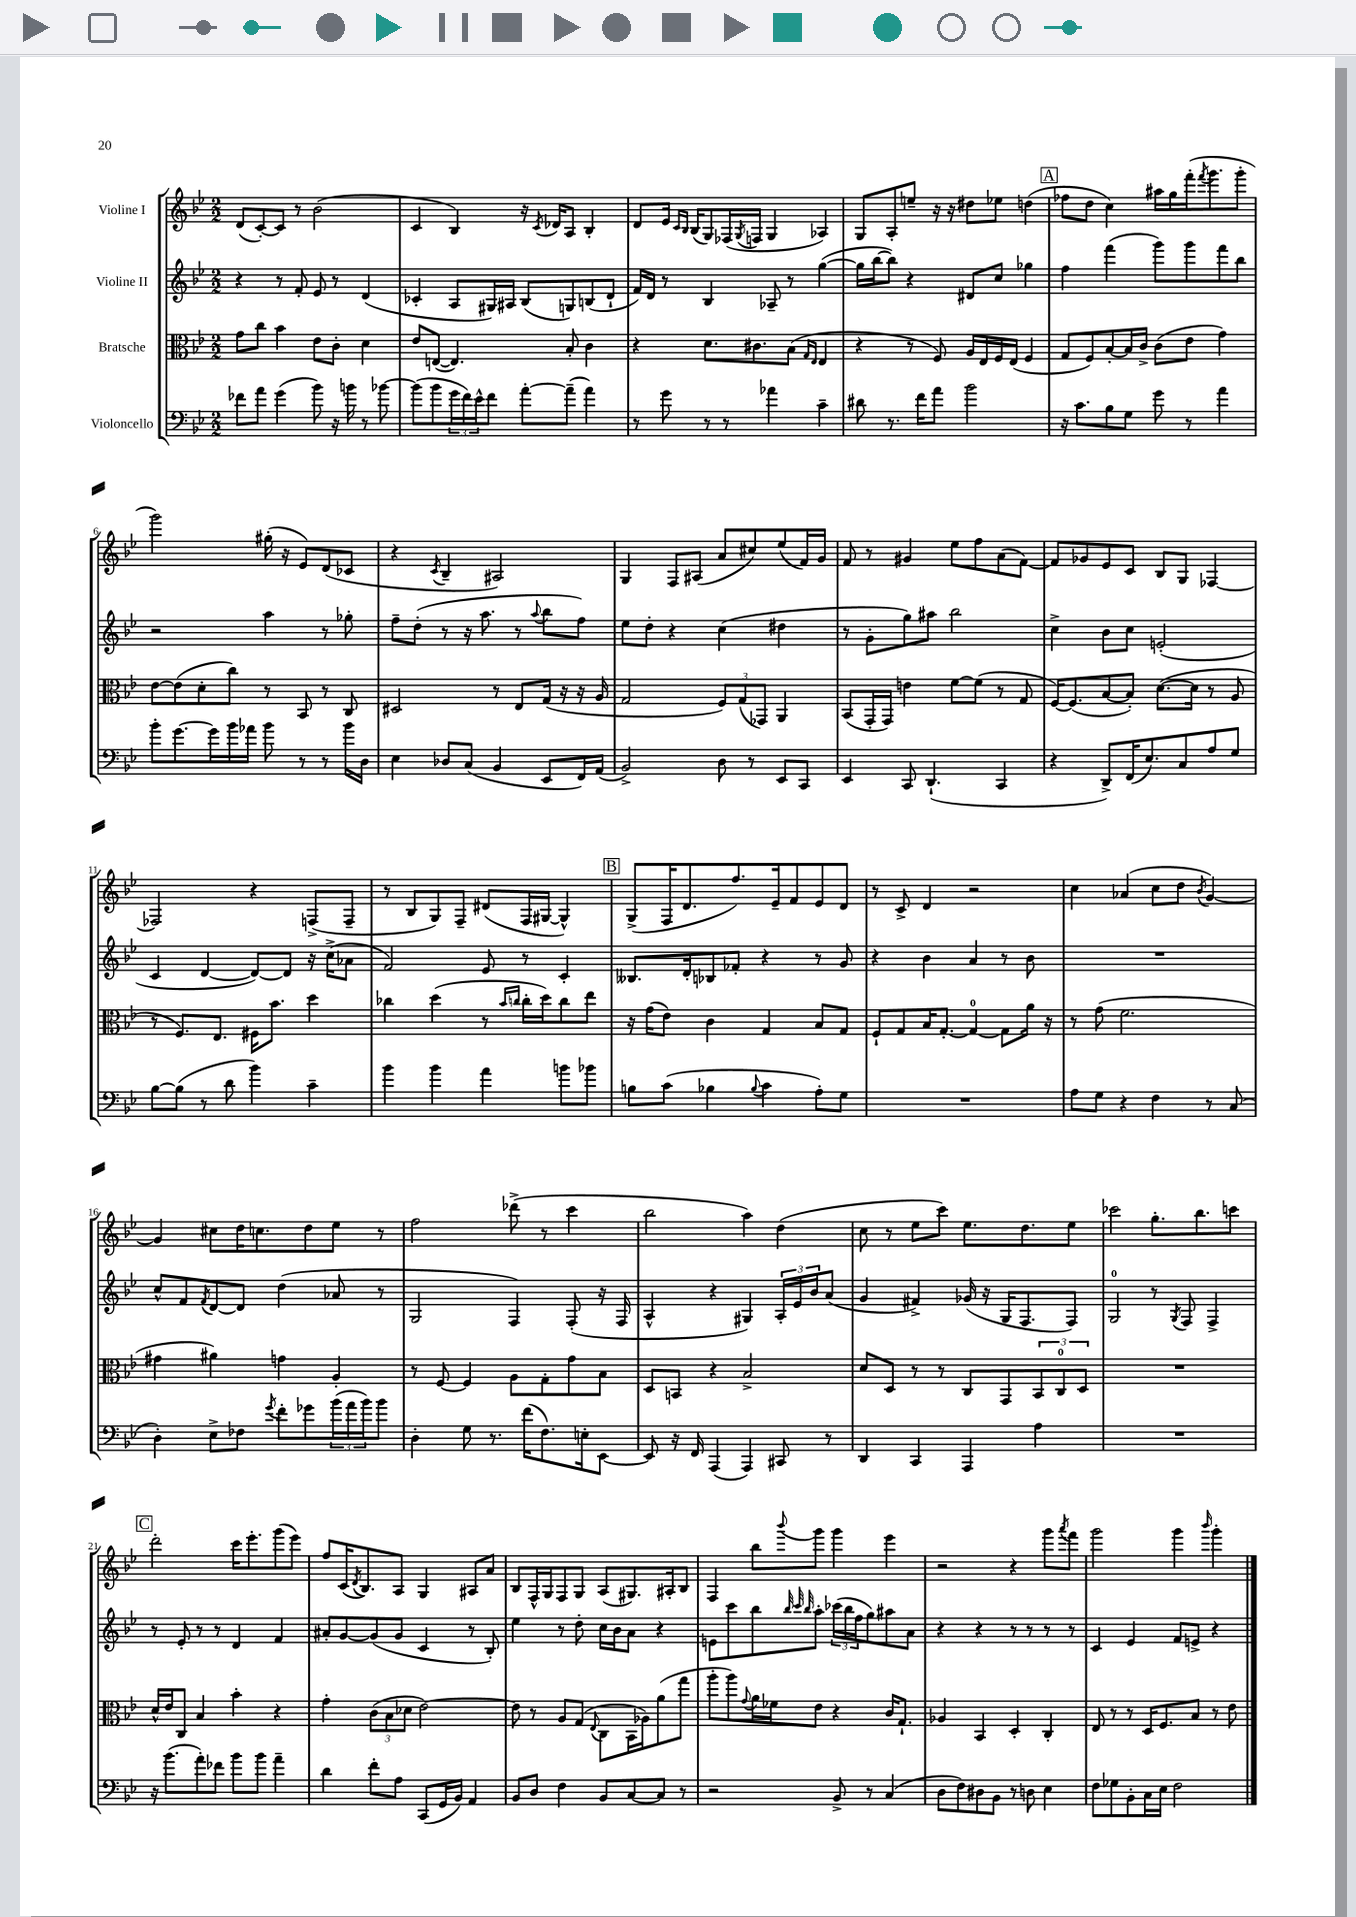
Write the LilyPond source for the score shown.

<<
\new StaffGroup <<
\new Staff = "s0" \with { instrumentName = "Violine I" } {
    \clef treble \key bes \major \numericTimeSignature \time 2/2
    d'8( c'8~-.) c'8 r8 bes'2( |
    c'4 bes4) r16 \acciaccatura { c'8 } des'16 a8 bes4-. |
    d'8 ees'16 \grace { c'16 bes16 } bes16( g8) fes16( \acciaccatura { g8 } f16 g4 aes4) |
    g8 a8-. e''8-- r16 r16 dis''8 ees''8 d''4( |
    \mark \markup { \box "A" } fes''8 d''8 c''4) ais''16 g''16 f'''16-.( \acciaccatura { f'''8 } g'''8. g'''8-. |
    g'''2) gis''16-.( r16 ees'8) d'8( ces'8 |
    r4 \acciaccatura { c'8 } bes4-- ais2) |
    g4 f8 ais8( a'8 cis''8) ees''8( f'16) g'16 |
    f'8 r8 gis'4 ees''8 f''8 a'8( f'8~) |
    f'8 ges'8 ees'8 c'8 bes8 g8 fes4~ |
    fes2 r4 f8->( f8-- |
    r8 bes8 g8) f8-- dis'8( f16 gis16~ gis4-^) |
    \mark \markup { \box "B" } g8->( f16 d'8. f''8.) ees'16-- f'8 ees'8 d'8 |
    r8 c'8-> d'4 r2 |
    c''4 aes'4( c''8 d''8 \acciaccatura { bes'8 } g'4~) |
    g'4 cis''8 d''16 c''8. d''8 ees''8 r8 |
    f''2 des'''8->( r8 c'''4 |
    bes''2 a''4) d''4( |
    c''8 r8 ees''8 c'''8) ees''8. d''8. ees''8 |
    ces'''2 g''8.-. bes''8. c'''8 |
    \mark \markup { \box "C" } d'''2-. c'''16 ees'''8.-. g'''8( ees'''8) |
    f''8 c'16( \acciaccatura { d'8 } bes8.) a8 g4 ais8 a'8 |
    bes8 f16-^ g16 f8 g8 a8( gis8.) ais16-. bes8 |
    f4 bes''8 \appoggiatura { bes'''8 } g'''8 g'''4 ees'''4 |
    r2 r4 g'''8 \acciaccatura { a'''8 } f'''8 |
    g'''2 g'''4 \grace { bes'''16 } g'''4-. \bar "|." |
}
\new Staff = "s1" \with { instrumentName = "Violine II" } {
    \clef treble \key bes \major \numericTimeSignature \time 2/2
    r4 r8 f'8-. ees'8 r8 d'4( |
    ces'4-. a8 gis16) ais16 bes8( g8) b8( d'8-! |
    f'16) d'16 r8 bes4 aes8-- r8 g''4~( |
    g''16 bes''16~ bes''8) r4 dis'8 c''8 ges''4 |
    \mark \markup { \box "A" } f''4 f'''4( g'''8) g'''8 f'''8 bes''8 |
    r2 a''4 r8 ges''8-. |
    f''8-- d''8-.( r8 r16 a''8. r8 \appoggiatura { a''8 } bes''8 f''8) |
    ees''8 d''8-. r4 c''4( dis''4 |
    r8 g'8-. g''8) ais''8 bes''2 |
    c''4-> bes'8 c''8 e'2-.( |
    c'4 d'4~ d'8~) d'8 r16 c''16->( aes'8 |
    f'2) ees'8 r8 c'4-. |
    \mark \markup { \box "B" } beses8. d'16-. bes8 fes'8-. r4 r8 g'8 |
    r4 bes'4 a'4 r8 bes'8 |
    R1 |
    c''8-^ f'8 \acciaccatura { f'8 } d'8~ d'8 d''4( aes'8 r8 |
    g2 f4) f8-.( r16 f16 |
    a4-^ r4 gis4) \tuplet 3/2 { a16-. ees'16 bes'16 } a'8( |
    g'4 fis'4->) ges'16( r16 g16 f8. f8) |
    g2-0 r8 \acciaccatura { g8 } f8 f4-> |
    \mark \markup { \box "C" } r8 ees'8-. r8 r8 d'4 f'4 |
    ais'8-. g'8~ g'8( g'8 c'4 r8 bes8-.) |
    ees''4 r8 d''8-. c''16 bes'16 a'8 r4 |
    e'8 c'''8 bes''8 \grace { bes''32 c'''32 bes''32 } a''8-. \tuplet 3/2 { ces'''16( bes''16 f''16 } g''8) ais''8 a'8 |
    r4 r4 r8 r8 r8 r8 |
    c'4 ees'4 f'8 e'8-> r4 \bar "|." |
}
\new Staff = "s2" \with { instrumentName = "Bratsche" } {
    \clef alto \key bes \major \numericTimeSignature \time 2/2
    g'8 c''8 bes'4 ees'8 c'8-. d'4 |
    ees'8 e8~( e4.) bes8-. c'4 |
    r4 d'8. cis'8. bes8( \grace { g16 ees16 } ees4 |
    r4 r8 f8) a16 ees16 f16 ees16( f4 |
    \mark \markup { \box "A" } g8 f8) bes8~-. bes16 c'16-> c'8( ees'8 g'4) |
    ees'8~ ees'8( d'8-. c''8) r8 bes,8 r8 c8 |
    dis2 r8 ees8 g16( r16 r16 a16 |
    g2 \tuplet 3/2 { f8) g8( ges,8) } a,4 |
    bes,8( g,16-. g,16) e'4 f'8~ f'8( r8 g8 |
    f16~) f8.( bes8~ bes8-.) d'8.~( d'16 r8 a8 |
    r8 f8.) ees8. fis16 bes'8. d''4 |
    ces''4 d''4( r8 \grace { bes'16 c''16 } c''16-. d''16) c''8 ees''8 |
    \mark \markup { \box "B" } r16 g'16( ees'8) c'4 g4 bes8 g8 |
    f8-! g8 bes16 g8.~-. g4-0~ g8 a'16 r16 |
    r8 g'8( f'2. |
    gis'4 ais'4) g'4 a4-. |
    r8 f8~ f4 a8 g8-. g'8 bes8 |
    d8 b,8 r4 bes2-> |
    d'8 d8 r8 r8 c8 g,8 \tuplet 3/2 { bes,8 c8-0 d8 } |
    R1 |
    \mark \markup { \box "C" } d'16-^ ees'16 c8 bes4 bes'4-. r4 |
    g'4-. \tuplet 3/2 { c'8( bes8 des'8 } ees'2~) |
    ees'8 r8 a8 g8( \appoggiatura { ees8 } c8 bes,16 aes16) a'8( g''8 |
    a''8-. a''8) \appoggiatura { g'8 } a'16 fes'16 ees'8 r4 c'16 g8.-! |
    aes4 bes,4 d4-. c4-. |
    ees8 r8 r8 d16 f8. bes8 r8 ees'8 \bar "|." |
}
\new Staff = "s3" \with { instrumentName = "Violoncello" } {
    \clef bass \key bes \major \numericTimeSignature \time 2/2
    fes'8 a'8 g'4( bes'8) r16 b'16 r8 bes'8~ |
    bes'8( bes'8 \tuplet 3/2 { g'16 f'16) ees'16-^ } f'8 a'8~-. a'8--( a'4) |
    r8 g'8 r8 r8 aes'4 c'4-- |
    dis'8 r8. f'16 a'8 bes'2 |
    \mark \markup { \box "A" } r16 c'8. bes8 g8 g'8 r8 a'4 |
    bes'8-. g'8.~ g'16 bes'16 aes'16 bes'8 r8 r8 bes'16 d16 |
    ees4 des8 c8( bes,4 ees,8 f,16) a,16( |
    bes,2->) d8 r8 ees,8 c,8 |
    ees,4 c,8 d,4.-!( c,4 |
    r4 d,8->) f,16( ees8.) c8 a8 g8 |
    bes8~ bes8( r8 d'8 bes'4) c'4-- |
    bes'4 bes'4 a'4 b'8 bes'8 |
    \mark \markup { \box "B" } b8 c'8( bes4 \appoggiatura { bes8 } c'4 a8-.) g8 |
    R1 |
    a8 g8 r4 f4 r8 c8( |
    d4-.) ees8-> fes8 \acciaccatura { g'8 } f'8-. ges'8 \tuplet 3/2 { bes'16( a'16 bes'16) } bes'8 |
    d4-. g8 r8. f'16( f8.) e16-. ees,8~ |
    ees,8 r16 f,16 a,,4( a,,4) cis,8 r8 |
    d,4 c,4 a,,4 a4 |
    R1 |
    \mark \markup { \box "C" } r16 bes'8.( a'8-.) fes'8 bes'8 bes'8 a'4-- |
    d'4 f'8-. a8 c,8( g,16 bes,16) a,4 |
    bes,8 d8 f4 bes,8 c8~ c8 r8 |
    r2 bes,8-> r8 c4( |
    d8 f8) dis8 bes,8 r8 d8 ees4 |
    f8 ges8 bes,8-. c16 ees16 f2 \bar "|." |
}
>>
>>
